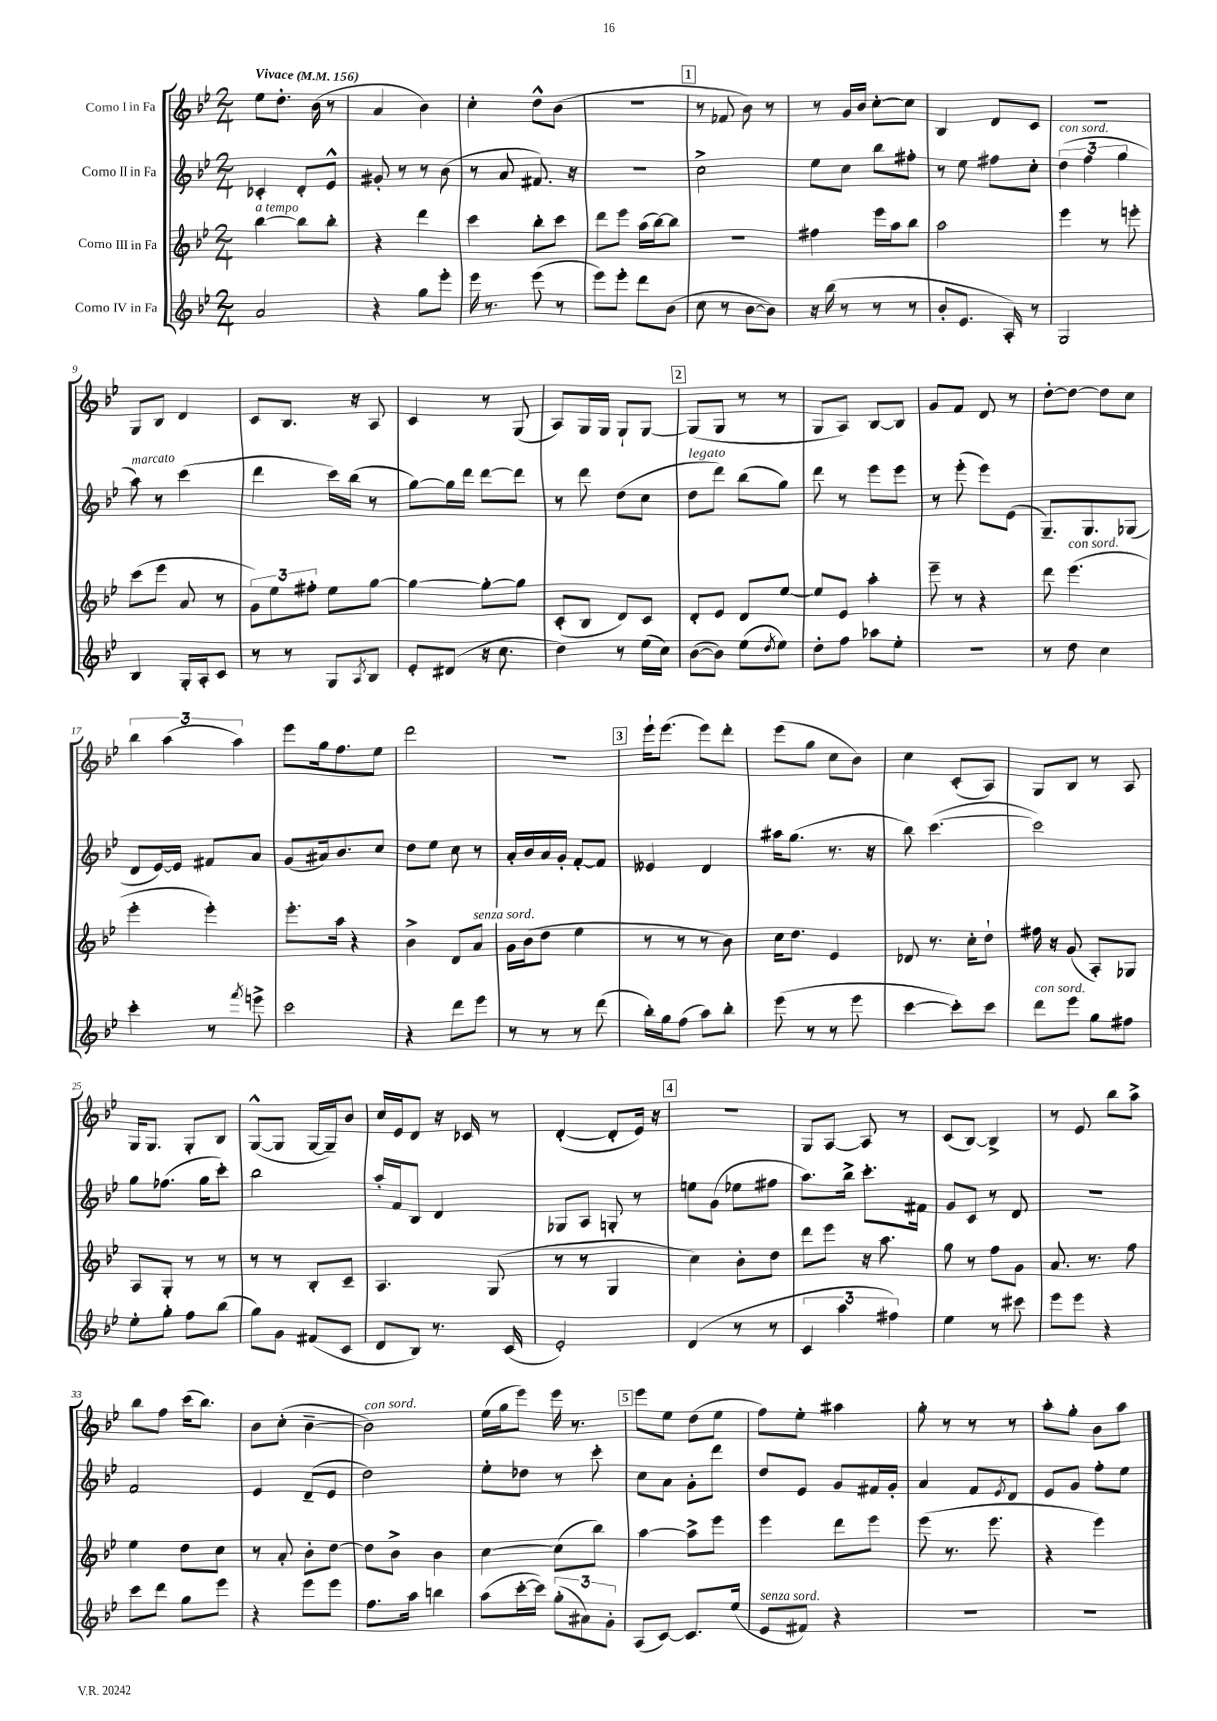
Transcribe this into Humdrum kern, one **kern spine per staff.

**kern	**kern	**kern	**kern
*part4	*part3	*part2	*part1
*staff4	*staff3	*staff2	*staff1
*I"Corno IV in Fa	*I"Corno III in Fa	*I"Corno II in Fa	*I"Corno I in Fa
*clefG2	*clefG2	*clefG2	*clefG2
*k[b-e-]	*k[b-e-]	*k[b-e-]	*k[b-e-]
*M2/4	*M2/4	*M2/4	*M2/4
*MM156	*MM156	*MM156	*MM156
=1	=1	=1	=1
!	!	!	!LO:TX:a:B:t=Vivace
!	!LO:TX:a:i:t=a tempo	!	!
2a/	[4bb-\	4c-X'/	8ee-\L
.	.	.	8.dd'\J
.	8bb-\L]	8d'/L	.
.	.	.	(16b-\
.	8bb-'\J	8e-^^/J	8r
=2	=2	=2	=2
4r	4r	8g#X'/	4a/
.	.	8r	.
8gg\L	4ddd\	8r	4b-\)
8eee-'\J	.	(8b-\	.
=3	=3	=3	=3
16eee-\	4ccc\	8r	4cc'\
8.r	.	.	.
.	.	8a/	.
(8eee-\	8bb-'\L	8.f#X/)	8dd^^\L
8r	8ccc\J	.	(8b-\J
.	.	16r	.
=4	=4	=4	=4
8eee-\L)	8ddd\L	2r	2r
8eee-'\J	8eee-\J	.	.
8ddd\L	(16aa\LL	.	.
.	[16bb-\J)	.	.
(8b-\J	8bb-\J]	.	.
!!LO:REH:place=s1:t=1
=5	=5	=5	=5
8cc\	2r	2cc^\	8r
8r	.	.	8f-X/
[8b-\L	.	.	8b-\)
8b-\J])	.	.	8r
=6	=6	=6	=6
16r	4ff#X\	8ee-\L	8r
(16bb-\	.	.	.
8r	.	8cc\J	16g/LL
.	.	.	16b-/JJ
8r	16eee-\LL	8bb-\L	[8cc'\L
.	16aa\J	.	.
8r	8bb-\J	8ff#X'\J	8cc\J]
=7	=7	=7	=7
8b-'/L	2aa\	8r	4B-/
8.e-/J	.	8ee-\	.
.	.	8ff#X\L	8d/L
16A'/)	.	.	.
8r	.	8cc'\J	8c/J
=8	=8	=8	=8
!	!	!LO:TX:a:i:t=con sord.	!
2G/	4eee-\	(6dd\	2r
.	.	6ff\	.
.	8r	.	.
.	.	6gg\	.
.	8eeen'\	.	.
!!LO:LB:g=z
=9	=9	=9	=9
!	!	!LO:TX:a:i:t=marcato	!
4B-/	(8ccc\L	8aa\)	8G/L
.	8eee-\J	8r	8B-/J
16G'/LL	8a/	(4ccc\	4d/
16A'/J	.	.	.
8c/J	8r	.	.
=10	=10	=10	=10
8r	12g\L)	4ddd\	8c/L
.	12ee-\	.	.
8r	.	.	8.B-/J
.	12ff#X'\J	.	.
8G/L	8ee-\L	16ccc\LL)	.
.	.	(16bb-\JJ	16r
8qA/	.	.	.
8B-/J	[8gg\J	8r	8A/
=11	=11	=11	=11
8e-'/L	4gg\_	[8gg\L)	4c/
(8d#X/J	.	16gg\L]	.
.	.	16ddd\JJ	.
16r	8gg'\L_	[8ddd\L	8r
8.cc\	.	.	.
.	8gg\J]	8ddd\J]	(8G/
=12	=12	=12	=12
4dd\)	(8c'/L	8r	8A/L)
.	8B-/J	8ddd\	16G/L
.	.	.	16G/JJ
8r	8d/L)	(8dd\L	8G`/L
(16ee-\LL	8c/J	8cc\J	[8G/J
16cc\JJ)	.	.	.
!!LO:REH:place=s1:t=2
=13	=13	=13	=13
!	!	!LO:TX:a:i:t=legato	!
([8b-\L	8d'/L	8dd\L	(8G/L]
8b-\J])	8e-/J	8ddd\J)	8G/J
(8ee-\L	8d/L	(8bb-\L	8r
8qdd/	.	.	.
8ee-\J)	[8ee-/J	8gg\J)	8r
=14	=14	=14	=14
8dd'\L	8ee-/L]	8ddd\	8G/L
8ff\J	8e-/J	8r	8A/J)
8aa-X\L	4aa'\	8eee-\L	[8B-/L
8ee-'\J	.	8eee-\J	8B-/J]
=15	=15	=15	=15
2r	8eee-~\	8r	8g/L
.	8r	(8eee-'\	8f/J
.	4r	8eee-\L)	8d/
.	.	(8e-\J	8r
=16	=16	=16	=16
8r	8ddd\	8.G~/L)	[8dd'\L
!	!LO:TX:a:i:t=con sord.	!	!
8dd\	(4.eee-\	.	8dd\J_
.	.	8.G/	.
4cc\	.	.	8dd\L]
.	.	(8G-X/J	8cc\J
!!LO:LB:g=z
=17	=17	=17	=17
4ccc'\	4eee-'\	8d/L	6bb-\
.	.	[16e-/L)	.
.	.	.	(6aa\
.	.	16e-/JJ]	.
8r	4eee-'\)	8f#X/L	.
.	.	.	6aa\)
8qfff/	.	.	.
8eeen^\	.	8a/J	.
=18	=18	=18	=18
2ccc\	8.eee-'\L	(8g/L	8eee-\L
.	.	16a#X/k)	16gg\k
.	16aa\Jk	8.b-/	8.ff\
.	4r	.	.
.	.	8cc/J	8ee-\J
=19	=19	=19	=19
4r	4b-^\	8dd\L	2ddd\
.	.	8ee-\J	.
8ddd\L	8d/L	8cc\	.
!	!LO:TX:a:i:t=senza sord.	!	!
8eee-\J	8a/J	8r	.
=20	=20	=20	=20
8r	16g\LL	16a'/LL	2r
.	(16b-\J	16b-/	.
8r	8dd\J	16a/	.
.	.	16g'/JJ	.
8r	4ee-\	[8f'/L	.
(8ddd\	.	8f/J]	.
!!LO:REH:place=s1:t=3
=21	=21	=21	=21
16bb-'\LL)	8r	4e--X/	16eee-`\KL
16gg\J	.	.	(8.eee-\J
(8ff\J	8r	.	.
8aa\L)	8r	4d/	8eee-\L)
8bb-'\J	8b-\)	.	8ddd'\J
=22	=22	=22	=22
(8eee-\	16cc\KL	16aa#X\KL	(8eee-\L
.	8.dd\J	(8.gg\J	.
8r	.	.	8gg\J
8r	4e-/	8.r	8cc\L
8eee-\	.	.	8b-\J)
.	.	16r	.
=23	=23	=23	=23
[4ccc\	8d-X/	8bb-\)	4cc\
.	8.r	([4.ccc\	.
8ccc'\L])	.	.	(8c'/L
.	16cc'\KL	.	.
8ccc\J	8dd`\J	.	8A/J)
=24	=24	=24	=24
!LO:TX:a:i:t=con sord.	!	!	!
8ddd\L	16ff#X\	2ccc\])	8G/L
.	16r	.	.
8eee-\J	(8g/	.	8B-/J
8gg\L	8A'/L)	.	8r
8ff#X\J	8G-X/J	.	8A/
!!LO:LB:g=z
=25	=25	=25	=25
8ee-'\L	8A/L	8gg\L	16G/KL
.	.	.	8.G/J
8gg'\J	8G'/J	(8.ff-X\J	.
8ff\L	8r	.	8G'/L
.	.	16gg\KL	.
(8bb-\J	8r	8ccc'\J)	8B-/J
=26	=26	=26	=26
8gg\L)	8r	2bb-\	([8G^^/L
8g\J	8r	.	8G/J]
(8f#X/L	8B-'/L	.	[16G/LL
.	.	.	16G~/J])
8c/J	8c~/J	.	8b-/J
=27	=27	=27	=27
8d/L	4.A/	16aa'/LL	16cc/LL
.	.	16f/J	16e-/J
8B-/J)	.	8B-/J	8d/J
8.r	.	4d/	16r
.	.	.	16c-X/
.	(8G/	.	8r
(16c/	.	.	.
=28	=28	=28	=28
2e-'/)	8r	8G-X/L	([4d'/
.	8r	8A/J	.
.	4G/	8Gn'/	8d'/L]
.	.	8r	16e-/Jk)
.	.	.	16r
!!LO:REH:place=s1:t=4
=29	=29	=29	=29
(4d/	4cc\)	8een\L	2r
.	.	(8g\J	.
8r	8b-'\L	8ee-X\L	.
8r	8dd\J	8ff#X\J	.
=30	=30	=30	=30
6c/	8ddd\L	8.aa\L)	8G/L
.	8eee-\J	.	[8A/J
6aa\	.	.	.
.	.	16bb-^\Jk	.
.	16r	8.ccc'\L	8A/]
.	8.aa\	.	.
6ff#X\)	.	.	.
.	.	.	8r
.	.	16f#X\Jk	.
=31	=31	=31	=31
4ee-\	8gg\	8g/L	(8c/L
.	8r	8c/J	[8B-/J)
8r	8ff\L	8r	4B-^/]
8ccc#X\	8g\J	8d/	.
=32	=32	=32	=32
8eee-\L	8.a/	2r	8r
8eee-\J	.	.	8e-/
.	8.r	.	.
4r	.	.	8bb-\L
.	8ff\	.	8aa^\J
!!LO:LB:g=z
=33	=33	=33	=33
8ccc\L	4ee-\	2f/	8bb-\L
8ddd\J	.	.	8ff\J
8gg\L	8dd\L	.	(16ccc\KL
.	.	.	8.bb-\J)
8eee-\J	8cc\J	.	.
=34	=34	=34	=34
4r	8r	4e-/	8b-\L
.	8a'/	.	(8cc'\J
8eee-\L	8b-'\L	(8d~/L	[4b-~\
8eee-\J	[8dd\J	8e-/J	.
=35	=35	=35	=35
!	!	!	!LO:TX:a:i:t=con sord.
8.ff\L	8dd\L]	2dd\)	2b-\])
.	8b-^\J	.	.
16aa\Jk	.	.	.
4bbn\	4b-\	.	.
=36	=36	=36	=36
(8aa\L	[4cc\	8ee-'\L	(16ee-\LL
.	.	.	16gg\J
[16ccc'\L	.	8dd-X\J	8eee-\J)
16ccc\JJ])	.	.	.
(12gg'\L	(8cc\L]	8r	16eee-\
.	.	.	8.r
12a#X\)	.	.	.
.	8bb-\J)	8ccc'\	.
12g'\J	.	.	.
!!LO:REH:place=s1:t=5
=37	=37	=37	=37
(8A/L	[4aa\	8cc\L	8eee-\L
[8c/J)	.	8a\J	8ee-\J
8.c/L]	8aa^\L]	8g'\L	(8dd\L
.	8eee-\J	8ddd\J	8ee-\J
(16ee-/Jk	.	.	.
=38	=38	=38	=38
!LO:TX:a:i:t=senza sord.	!	!	!
8e-/L	4eee-\	8dd/L	8ff\L)
8f#X/J)	.	8e-/J	8ee-'\J
4r	8ddd\L	8g/L	4aa#X\
.	8eee-\J	16f#X/L	.
.	.	16g'/JJ	.
=39	=39	=39	=39
2r	(8eee-\	4a/	8gg'\
.	8.r	.	8r
.	.	8f/L	8r
.	8.eee-\	.	.
.	.	8qe-/	.
.	.	8d/J	8r
=40	=40	=40	=40
2r	4r	8e-/L	8aa'\L
.	.	8g/J	8gg'\J
.	4eee-\)	8ff'\L	8b-\L
.	.	8ee-\J	8aa\J
==	==	==	==
*-	*-	*-	*-
